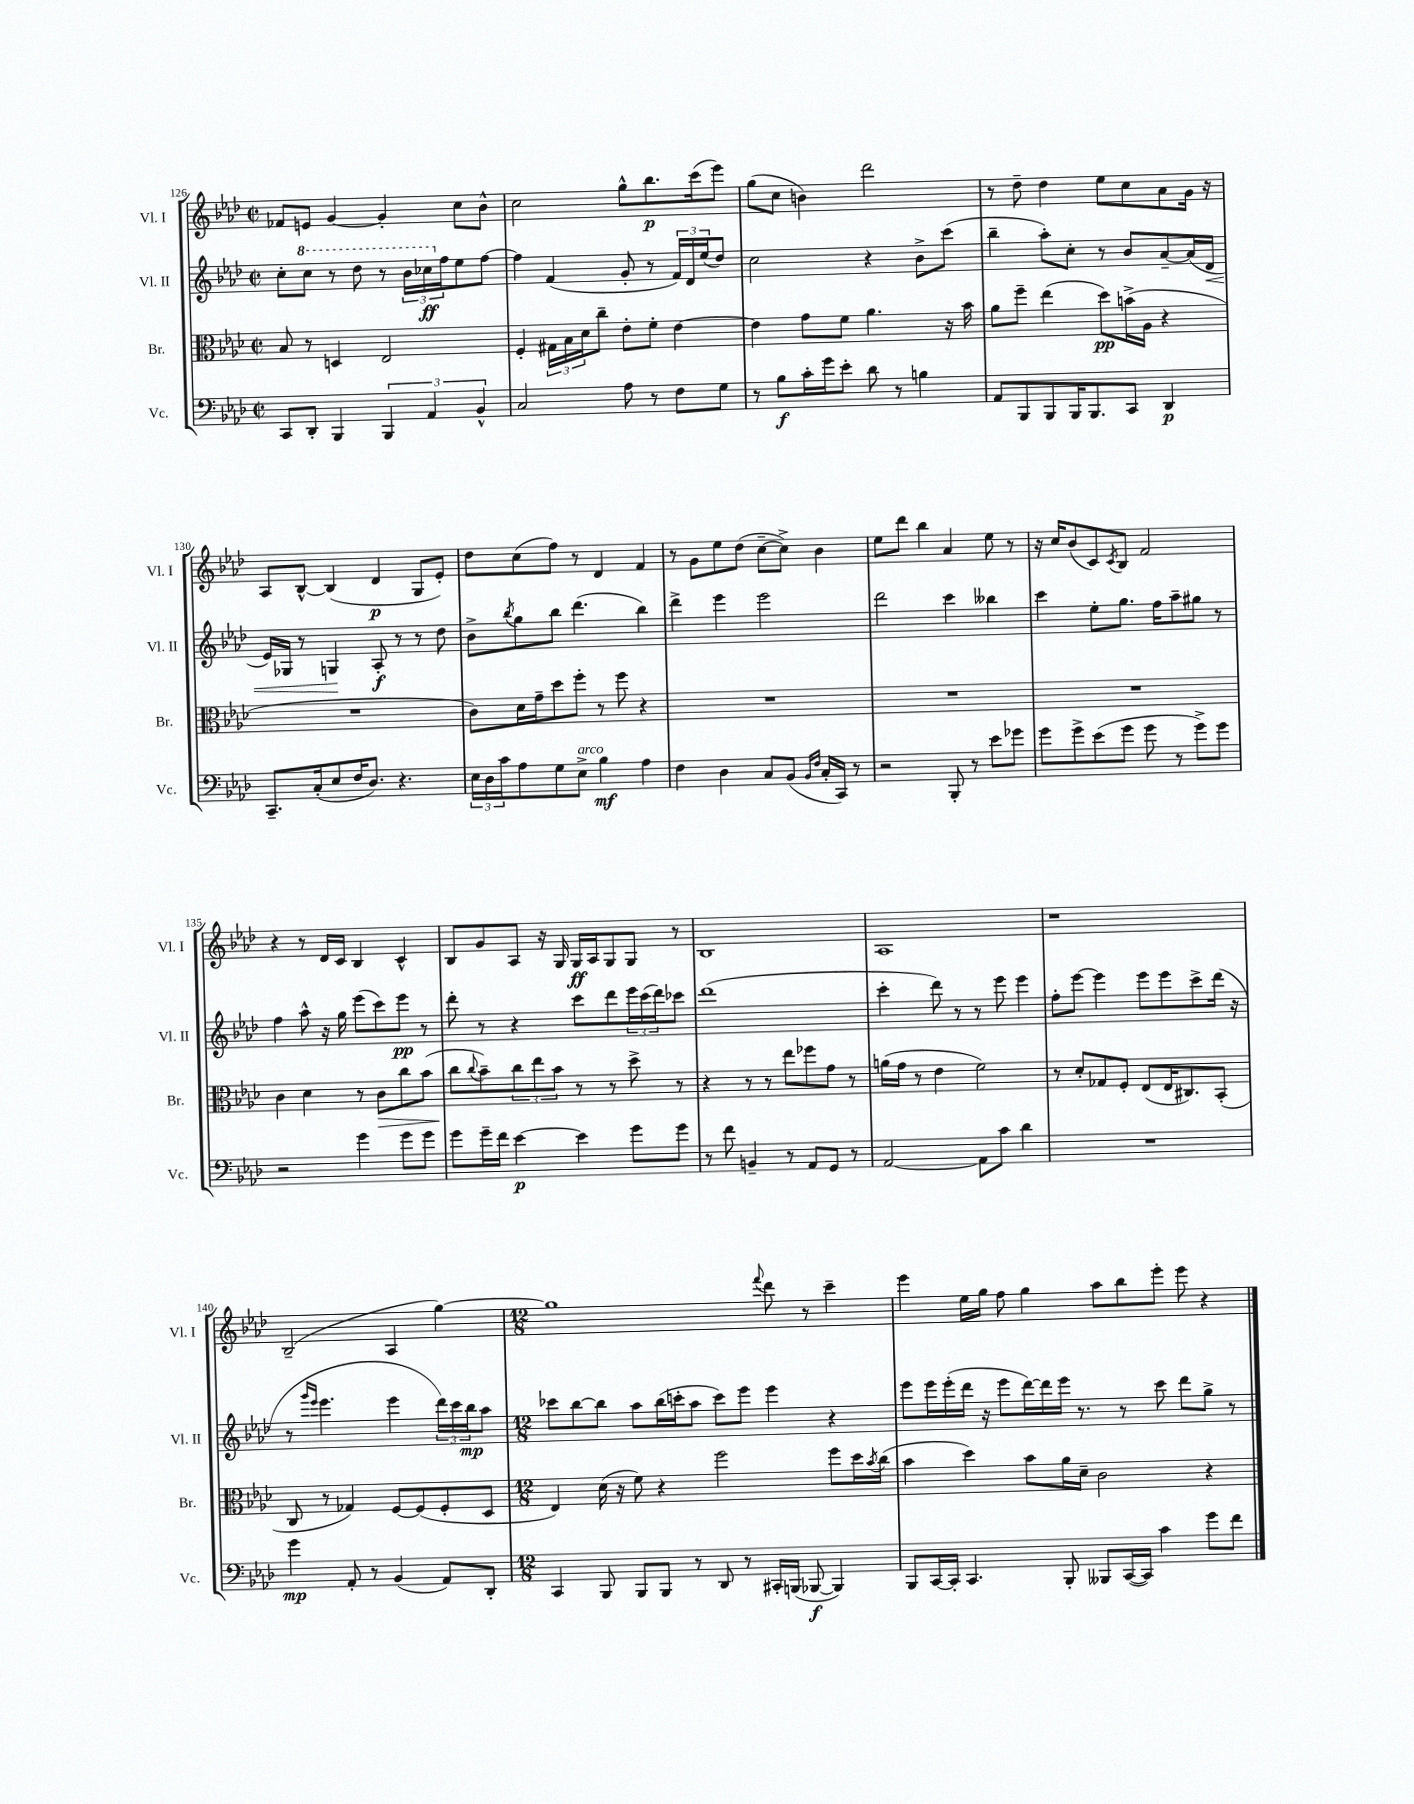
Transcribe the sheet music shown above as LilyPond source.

<<
\new StaffGroup <<
\new Staff = "s0" \with { instrumentName = "Vl. I" shortInstrumentName = "Vl. I" } {
    \clef treble \key aes \major \defaultTimeSignature \time 2/2
    fes'8 e'8 g'4~ g'4-. c''8 bes'8-^ |
    c''2 g''8-^ bes''8.\p c'''16( ees'''8) |
    g''8( c''8 b'4) des'''2 |
    r8 des''8-- des''4 ees''8 c''8 aes'8 g'16 r16 |
    aes8 bes8~-^ bes4( des'4\p g8 ees'8-.) |
    des''8 c''8( f''8) r8 des'4 f'4 |
    r8 g'8 ees''8 des''8( c''8~-- c''8->) bes'4 |
    ees''8 des'''8 bes''4 aes'4 ees''8 r8 |
    r16 c''16 bes'8( c'8) \acciaccatura { c'8 } bes8 f'2 |
    r4 r8 des'16 c'16 bes4 c'4-^ |
    bes8 g'8 aes8 r16 g16 g16\ff aes16 g8 g8 r8 |
    bes1 |
    aes1 |
    r1 |
    bes2--( aes4 g''4~) |
    \numericTimeSignature \time 12/8 g''1 \appoggiatura { f'''8 } des'''8 r8 c'''4-- |
    ees'''4 ees''16 g''16 f''8 g''4 aes''8 bes''8 ees'''8-. ees'''8 r4 \bar "|." |
}
\new Staff = "s1" \with { instrumentName = "Vl. II" shortInstrumentName = "Vl. II" } {
    \clef treble \key aes \major \defaultTimeSignature \time 2/2
    c''8-. \ottava #1 c'''8 r8 des'''8 r8 \tuplet 3/2 { bes''16 ces'''16\ff \ottava #0 f''16 } ees''8 f''8~ |
    f''4 f'4( g'8-. r8 \tuplet 3/2 { f'16) des'16 ees''16( } des''8) |
    c''2 r4 bes'8-> c'''8( |
    bes''4-- aes''8-.) c''8-. r8 bes'8 aes'8~-- aes'16( des'16\< |
    ees'16) ges16 r8 g4\! aes8-.\f r8 r8 des''8 |
    bes'8-> \acciaccatura { bes''8 } g''8 bes''8 des'''4.( bes''4) |
    des'''4-> ees'''4 ees'''2 |
    des'''2 c'''4 beses''4 |
    c'''4 ees''8-. g''8. f''16 aes''8-- gis''8 r8 |
    f''4 aes''8-^ r16 g''16 ees'''8( c'''8) ees'''8\pp r8 |
    des'''8-. r8 r4 c'''8 des'''8 \tuplet 3/2 { ees'''16 c'''16( des'''16) } ces'''8 |
    des'''1( |
    c'''4-. des'''8) r8 r8 ees'''8 ees'''4 |
    f''8-. ees'''8~ ees'''4 ees'''8 ees'''8 c'''8-> des'''16( r16 |
    r8 \grace { g'''16 ees'''16 } ees'''4. ees'''4 \tuplet 3/2 { des'''16) c'''16 bes''16\mp } aes''8 |
    \numericTimeSignature \time 12/8 ces'''8 bes''8~ bes''8 aes''8 bes''16( c'''16-. aes''8 c'''8) ees'''8 ees'''4 r4 |
    ees'''8 ees'''16 ees'''16-.( des'''16 r16 ees'''8 des'''16~) des'''16 ees'''16 r8. r8 c'''8 des'''8 g''8-> r8 \bar "|." |
}
\new Staff = "s2" \with { instrumentName = "Br." shortInstrumentName = "Br." } {
    \clef alto \key aes \major \defaultTimeSignature \time 2/2
    bes8 r8 d4 ees2 |
    f4-. \tuplet 3/2 { gis16 bes16 des'16 } c''8-- ees'8-. f'8-. ees'4~ |
    ees'4 g'8 f'8 aes'4. r16 bes'16 |
    aes'8 f''8-- ees''4( des''8\pp) b'16->( aes16 r4 |
    R1 |
    c'8) des'16 g'16-- des''8 f''8-. r8 f''8 r4 |
    R1 |
    R1 |
    R1 |
    c'4 des'4 r8 c'8\> c''8 bes'8( |
    c''8\! \appoggiatura { c''8 } bes'8--) \tuplet 3/2 { c''8 ees''8 bes'8 } r8 r8 des''8-> r8 |
    r4 r8 r8 ees''8 fes''8 g'8 r8 |
    a'16( g'16 r8 ees'4 f'2) |
    r8 des'8-. ges8 f8-. ees8( ees16 cis8.) bes,8-.( |
    c8 r8 ges4) f8~ f8( f8-. des8 |
    \numericTimeSignature \time 12/8 ees4) des'16( r16 f'8) r4 f''2 f''8 des''16 \acciaccatura { bes'8 } c''16( |
    bes'4 des''4) bes'8 aes'16 des'16-- c'2 r4 \bar "|." |
}
\new Staff = "s3" \with { instrumentName = "Vc." shortInstrumentName = "Vc." } {
    \clef bass \key aes \major \defaultTimeSignature \time 2/2
    c,8 des,8-. bes,,4 \tuplet 3/2 { bes,,4 aes,4 bes,4-^ } |
    c2 aes8 r8 f8 g8 |
    r8 bes8\f c'16-. g'16 ees'8-. des'8 r8 b4 |
    aes,8 bes,,8 bes,,8 bes,,16 bes,,8. c,8 des,4\p |
    c,8.-- c16-.( ees8 f16 des8.) r4. |
    \tuplet 3/2 { ees16 des16 c'16 } aes8 g8 ees8->^\markup { \italic "arco" } bes4\mf aes4 |
    f4 des4 c8 bes,8( \grace { bes,16 f16 } c16-. c,16) r8 |
    r2 bes,,8-. r8 ees'8 ges'8 |
    g'8 g'8-> ees'8( g'8 g'8 r8 g'8->) g'8 |
    r2 g'4 g'8 g'8 |
    g'8 g'16-- f'16 ees'4~\p ees'4 g'8 g'8 |
    r8 f'8 b,4-- r8 aes,8 g,8 r8 |
    aes,2~ aes,8 c'8 des'4 |
    R1 |
    g'4\mp aes,8-. r8 bes,4( aes,8) des,8-. |
    \numericTimeSignature \time 12/8 c,4 bes,,8 bes,,8 bes,,8 r8 des,8 r8 cis,16-. b,,16( bes,,8~\f bes,,4) |
    bes,,8 c,16~ c,16-. c,4. bes,,8-. beses,,8 c,16~( c,16) c'4 g'8 f'8 \bar "|." |
}
>>
>>
\layout { \context { \Score currentBarNumber = #126 } }
